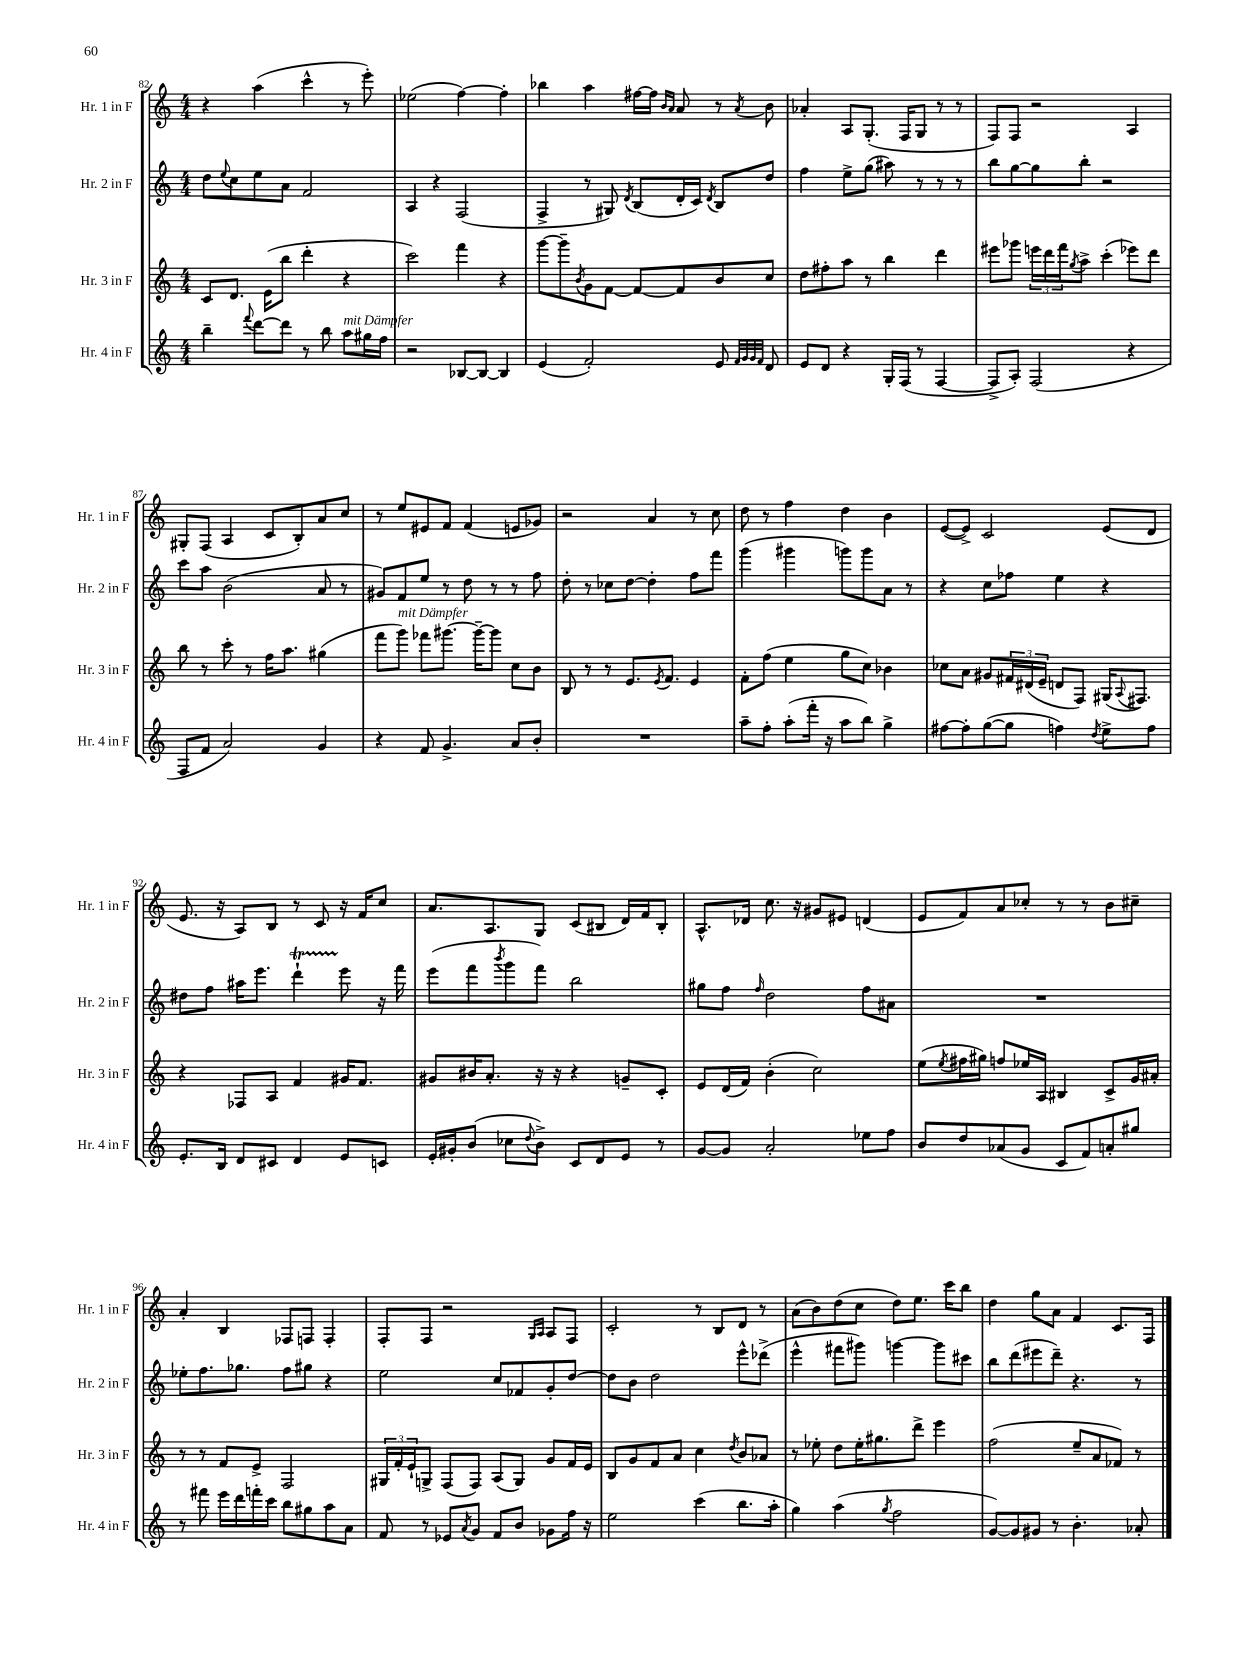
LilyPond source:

<<
\new StaffGroup <<
\new Staff = "s0" \with { instrumentName = "Hr. 1 in F" shortInstrumentName = "Hr. 1 in F" } {
    \clef treble \key c \major \numericTimeSignature \time 4/4
    r4 a''4( c'''4-^ r8 e'''8-.) |
    ees''2( f''4~) f''4-. |
    bes''4 a''4 fis''16~ fis''16 \grace { b'16 a'16 } a'8 r8 \acciaccatura { a'8 } b'8 |
    aes'4-. a8 g8.-.( f16 g8 r8 r8 |
    f8) f8 r2 a4 |
    gis8-. f8( a4 c'8 b8-.) a'8 c''8 |
    r8 e''8 eis'8 f'8 f'4( e'8 ges'8) |
    r2 a'4 r8 c''8 |
    d''8 r8 f''4 d''4 b'4 |
    e'8~( e'8->) c'2 e'8( d'8 |
    e'8. r16 a8) b8 r8 c'8 r16 f'16 c''8 |
    a'8. a8. g8 c'8( bis8 d'16) f'16 bis8-. |
    a8.-^ des'16 c''8. r16 gis'8 eis'8 d'4( |
    e'8 f'8) a'8 ces''8-. r8 r8 b'8 cis''8-- |
    a'4-. b4 fes8 f8 f4-. |
    f8-. f8 r2 \grace { g16 a16 } a8 f8 |
    c'2-. r8 b8 d'8 r8 |
    a'8( b'8) d''8( c''8 d''8) e''8. c'''16 b''8 |
    d''4 g''8 a'8 f'4 c'8. f16 \bar "|." |
}
\new Staff = "s1" \with { instrumentName = "Hr. 2 in F" shortInstrumentName = "Hr. 2 in F" } {
    \clef treble \key c \major \numericTimeSignature \time 4/4
    d''8 \appoggiatura { e''8 } c''8 e''8 a'8 f'2 |
    a4 r4 f2( |
    f4-> r8 gis8) \acciaccatura { d'8 } b8( d'16-. c'16) \acciaccatura { d'8 } b8 d''8 |
    f''4 e''8-> g''8( ais''8) r8 r8 r8 |
    b''8 g''8~ g''8 b''8-. r2 |
    c'''8 a''8 b'2( a'8 r8 |
    gis'8) f'8 e''8 r8 d''8 r8 r8 f''8 |
    d''8-. r8 ces''8 d''8~ d''4-. f''8 f'''8 |
    g'''4( gis'''4 g'''8) g'''8 a'8 r8 |
    r4 c''8 fes''8 e''4 r4 |
    dis''8 f''8 ais''16 e'''8. d'''4-!\startTrillSpan e'''8\stopTrillSpan r16 f'''16 |
    e'''8( f'''8 \acciaccatura { b'''8 } g'''8 f'''8) b''2 |
    gis''8 f''8 \grace { f''16 } d''2 f''8 ais'8 |
    R1 |
    ees''8-. f''8. ges''8. f''8 gis''8 r4 |
    e''2 c''8 fes'8 g'8-. d''8~ |
    d''8 b'8 d''2 e'''8-^ des'''8->( |
    e'''4-^ fis'''8 gis'''8) g'''4~ g'''8 cis'''8 |
    b''8 d'''8( eis'''8 d'''8--) r4. r8 \bar "|." |
}
\new Staff = "s2" \with { instrumentName = "Hr. 3 in F" shortInstrumentName = "Hr. 3 in F" } {
    \clef treble \key c \major \numericTimeSignature \time 4/4
    c'8 d'8. e'16( b''8 d'''4-. r4 |
    c'''2) f'''4 r4 |
    g'''8~ g'''8-- \acciaccatura { b'8 } g'8 f'8~ f'8~ f'8 b'8 c''8 |
    d''8 fis''8-. a''8 r8 b''4 d'''4 |
    eis'''8 ges'''8 \tuplet 3/2 { e'''16 d'''16 f'''16 } \acciaccatura { g''8 } a''8-> c'''4-.( ees'''8) d'''8 |
    b''8 r8 c'''8-. r8 f''16 a''8. gis''4( |
    f'''8 g'''8^\markup { \italic "mit Dämpfer" }) fes'''8 gis'''8.~ gis'''16~-- gis'''8 c''8 b'8 |
    b8 r8 r8 e'8. \acciaccatura { e'8 } f'8. e'4 |
    f'8-. f''8( e''4 g''8 c''8) bes'4 |
    ces''8 a'8 gis'8 \tuplet 3/2 { fis'16 dis'16( e'16-- } d'8 f8) gis16( \appoggiatura { a8 } fis8.) |
    r4 fes8 a8 f'4 gis'16 f'8. |
    gis'8 bis'16 a'8.-. r16 r16 r4 g'8-- c'8-. |
    e'8 d'16( f'16) b'4-.( c''2) |
    e''8( \acciaccatura { e''8 } fis''16 gis''16) f''8 ees''16 a16 bis4 c'8-> g'16 ais'16-. |
    r8 r8 f'8 e'8-> f2 |
    \tuplet 3/2 { gis16 f'16-. e'16-! } g8-> f8( f8) a8( g8) g'8 f'16 e'16 |
    b8 g'8 f'8 a'8 c''4 \acciaccatura { d''8 } b'8 aes'8 |
    r8 ees''8-. d''8 ees''16-. gis''8. d'''8-> e'''4 |
    f''2( e''8-- a'8 fes'8) r8 \bar "|." |
}
\new Staff = "s3" \with { instrumentName = "Hr. 4 in F" shortInstrumentName = "Hr. 4 in F" } {
    \clef treble \key c \major \numericTimeSignature \time 4/4
    b''4-- \appoggiatura { f'''8 } d'''8~ d'''8 r8 b''8 a''8^\markup { \italic "mit Dämpfer" } gis''16 f''16 |
    r2 bes8~ bes8~ bes4 |
    e'4( f'2-.) e'8 \grace { f'32 g'32 g'32 f'32 } d'8 |
    e'8 d'8 r4 g16-. f16( r8 f4~ |
    f8-> a8-.) f2( r4 |
    f8 f'8 a'2) g'4 |
    r4 f'8 g'4.-> a'8 b'8-. |
    R1 |
    a''8-- f''8-. a''8-.( f'''16-. r16 a''8 b''8) g''4-> |
    fis''8~ fis''8-. g''8~( g''8 f''4) \acciaccatura { d''8 } e''8-> f''8 |
    e'8.-. b16 d'8 cis'8 d'4 e'8 c'8 |
    e'16-. gis'16-. b'8( ces''8 \appoggiatura { d''8 } b'8->) c'8 d'8 e'8 r8 |
    g'8~ g'8 a'2-. ees''8 f''8 |
    b'8 d''8 aes'8( g'8 c'8 f'8) a'8-. gis''8 |
    r8 fis'''8 e'''16 d'''16 f'''16-. c'''16 b''8 gis''8 a''8 a'8 |
    f'8 r8 ees'8 \acciaccatura { a'8 } g'8 f'8 b'8 ges'8 f''16 r16 |
    e''2 c'''4( b''8. a''16-. |
    g''4) a''4( \acciaccatura { g''8 } f''2 |
    g'8~) g'8 gis'8 r8 b'4.-. aes'8-. \bar "|." |
}
>>
>>
\layout { \context { \Score currentBarNumber = #82 } }
